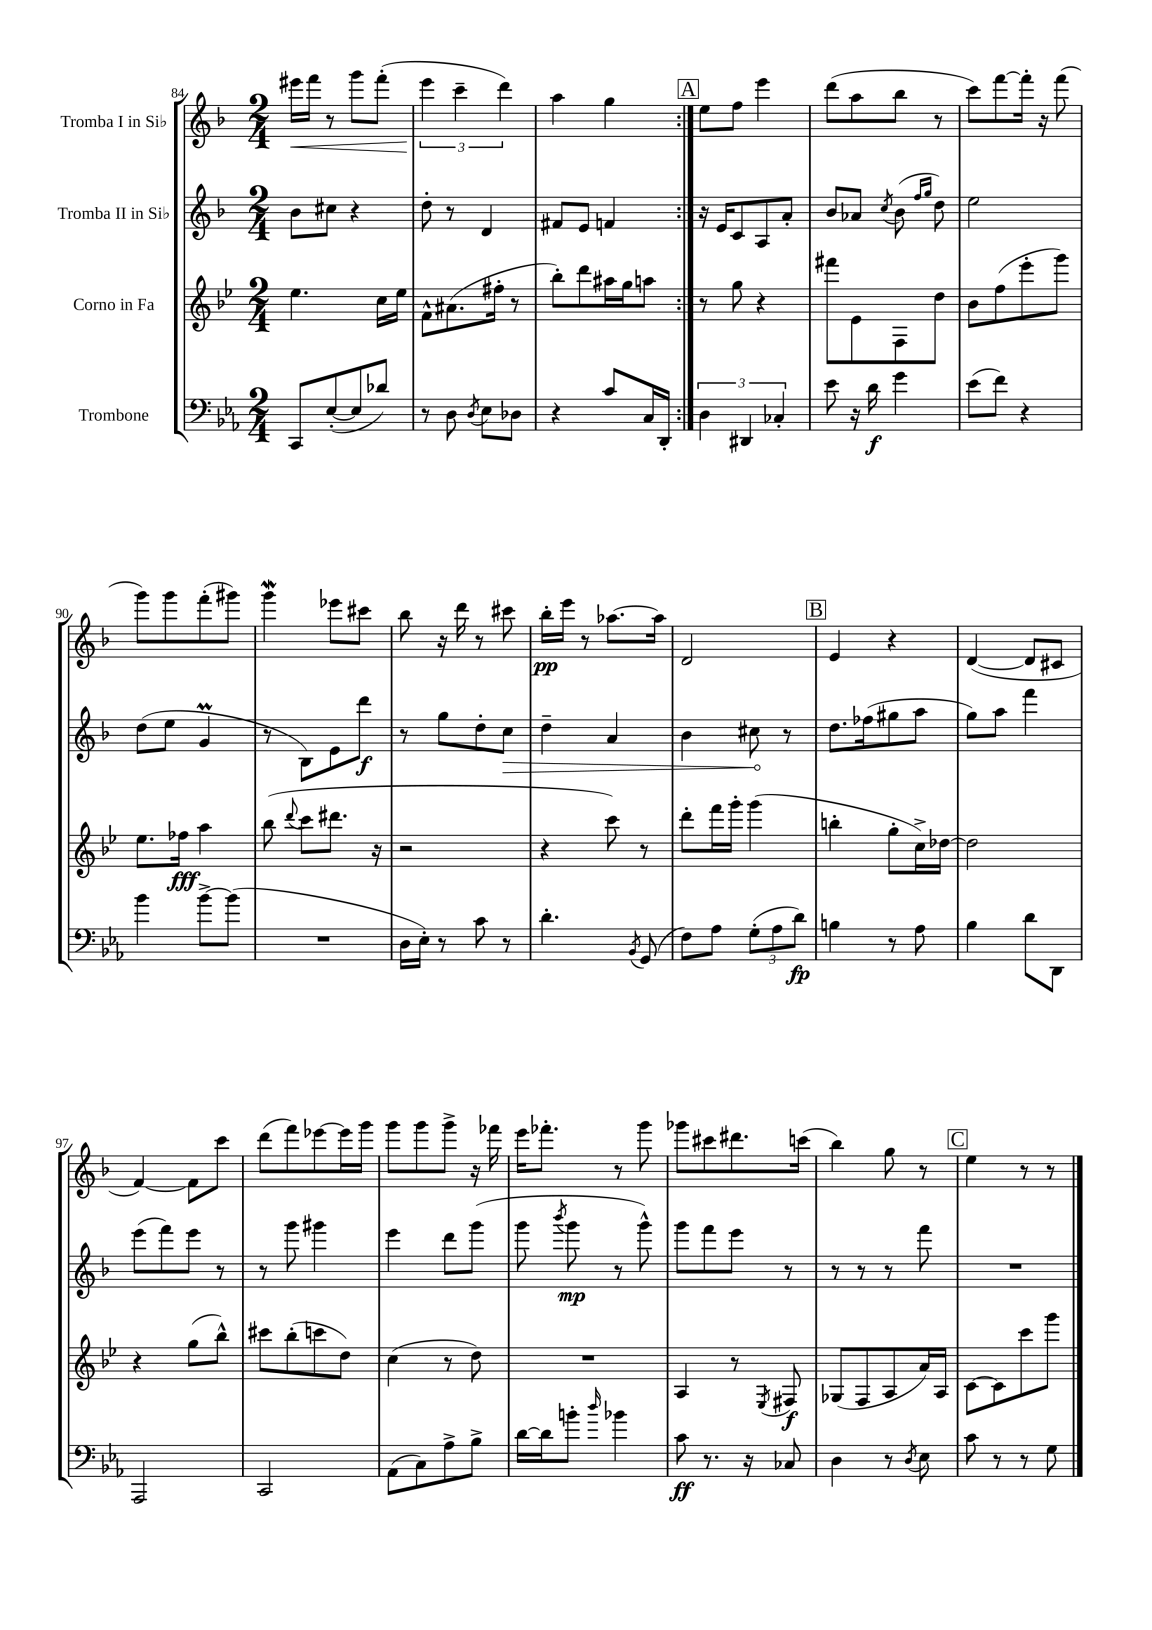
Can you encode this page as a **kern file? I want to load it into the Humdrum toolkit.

**kern	**dynam	**kern	**dynam	**kern	**dynam	**kern	**dynam
*part4	*part4	*part3	*part3	*part2	*part2	*part1	*part1
*staff4	*staff4	*staff3	*staff3	*staff2	*staff2	*staff1	*staff1
*I"Trombone	*	*I"Corno in Fa	*	*I"Tromba II in Si♭	*	*I"Tromba I in Si♭	*
*clefF4	*	*clefG2	*	*clefG2	*	*clefG2	*
*k[b-e-a-]	*	*k[b-e-]	*	*k[b-]	*	*k[b-]	*
*M2/4	*	*M2/4	*	*M2/4	*	*M2/4	*
=84	=84	=84	=84	=84	=84	=84	=84
!	!	!	!	!	!	!	!LO:HP:b
8CC/L	.	4.ee-\	.	8b-\L	.	16eee#X\LL	<
.	.	.	.	.	.	16fff\JJ	.
([8E-'/	.	.	.	8cc#X\J	.	8r	.
8E-/]	.	.	.	4r	.	8ggg\L	.
8d-X/J)	.	16cc\LL	.	.	.	(8fff'\J	.
.	.	16ee-\JJ	.	.	.	.	.
=85	=85	=85	=85	=85	=85	=85	=85
8r	.	8f^^\L	.	8dd'\	.	6eee\	.
8D\	.	(8.a#X\	.	8r	.	.	.
.	.	.	.	.	.	6ccc~\	[
8qD/	.	.	.	.	.	.	.
8E-\L	.	.	.	4d/	.	.	.
.	.	16ff#X'\Jk	.	.	.	.	.
.	.	.	.	.	.	6ddd\)	.
8D-X\J	.	8r	.	.	.	.	.
=86	=86	=86	=86	=86	=86	=86	=86
4r	.	8bb-'\L)	.	8f#X/L	.	4aa\	.
.	.	8ddd\	.	8e/J	.	.	.
8c/L	.	16aa#X\L	.	4fn/	.	4gg\	.
.	.	16gg\J	.	.	.	.	.
16C/L	.	8aan\J	.	.	.	.	.
16DD'/JJ	.	.	.	.	.	.	.
!!LO:REH:place=s1:t=A
=87:|!	=87:|!	=87:|!	=87:|!	=87:|!	=87:|!	=87:|!	=87:|!
6D\	.	8r	.	16r	.	8ee\L	.
.	.	.	.	16e/KL	.	.	.
.	.	8gg\	.	8c/	.	8ff\J	.
6DD#X/	.	.	.	.	.	.	.
.	.	4r	.	8A/	.	4eee\	.
6C-X'/	.	.	.	.	.	.	.
.	.	.	.	8a'/J	.	.	.
=88	=88	=88	=88	=88	=88	=88	=88
8e-\	.	8fff#X\L	.	8b-/L	.	(8ddd\L	.
16r	.	8e-\	.	8a-X/J	.	8aa\	.
16d\	f	.	.	.	.	.	.
.	.	.	.	8qcc/	.	.	.
4g\	.	8F\	.	(8b-\	.	8bb-\J	.
.	.	.	.	16qqff/LL	.	.	.
.	.	.	.	16qqgg/JJ	.	.	.
.	.	8dd\J	.	8dd\)	.	8r	.
=89	=89	=89	=89	=89	=89	=89	=89
(8e-\L	.	8b-\L	.	2ee\	.	8ccc\L)	.
8f\J)	.	(8ff\	.	.	.	[8fff\	.
4r	.	8eee-'\	.	.	.	16fff'\Jk]	.
.	.	.	.	.	.	16r	.
.	.	8ggg\J)	.	.	.	(8fff\	.
!!LO:LB:g=z
=90	=90	=90	=90	=90	=90	=90	=90
4b-\	.	8.ee-\L	.	(8dd\L	.	8ggg\L)	.
.	.	.	.	8ee\J	.	8ggg\	.
.	.	16ff-X\Jk	fff	.	.	.	.
[8b-^\L	.	4aa\	.	4gM/	.	(8fff'\	.
(8b-\J]	.	.	.	.	.	8ggg#X\J)	.
=91	=91	=91	=91	=91	=91	=91	=91
2r	.	(8bb-\	.	8r	.	4gggW\	.
.	.	8qqddd/	.	.	.	.	.
.	.	8ccc\L	.	8B-\L)	.	.	.
.	.	8.ddd#X\J	.	8e\	.	8eee-X\L	.
.	.	.	.	8ddd\J	f	8ccc#X\J	.
.	.	16r	.	.	.	.	.
=92	=92	=92	=92	=92	=92	=92	=92
16D\LL	.	2r	.	8r	.	8bb-\	.
16E-'\JJ)	.	.	.	.	.	.	.
8r	.	.	.	8gg\L	.	16r	.
.	.	.	.	.	.	16ddd\	.
8c\	.	.	.	8dd'\	.	8r	.
!	!	!	!	!	!LO:HP:b	!	!
8r	.	.	.	8cc\J	>	8ccc#X\	.
=93	=93	=93	=93	=93	=93	=93	=93
4.d'\	.	4r	.	4dd~\	.	16bb-'\LL	pp
.	.	.	.	.	.	16eee\JJ	.
.	.	.	.	.	.	8r	.
.	.	8ccc\)	.	4a/	.	[8.aa-X\L	.
8qBB-/	.	.	.	.	.	.	.
(8GG/	.	8r	.	.	.	.	.
.	.	.	.	.	.	16aa-\Jk]	.
=94	=94	=94	=94	=94	=94	=94	=94
8F\L)	.	8ddd'\L	.	4b-\	.	2d/	.
8A-\J	.	16fff\L	.	.	.	.	.
.	.	16ggg'\JJ	.	.	.	.	.
(12G'\L	.	(4ggg\	.	8cc#X\	.	.	.
12A-\	.	.	.	.	.	.	.
.	.	.	.	8r	]	.	.
12d\J)	fp	.	.	.	.	.	.
!!LO:REH:place=s1:t=B
=95	=95	=95	=95	=95	=95	=95	=95
4Bn\	.	4bbn'\	.	8.dd\L	.	4e/	.
.	.	.	.	(16ff-X\k	.	.	.
8r	.	8gg'\L	.	8gg#X\	.	4r	.
8A-\	.	16cc^\L)	.	8aa\J	.	.	.
.	.	[16dd-X\JJ	.	.	.	.	.
=96	=96	=96	=96	=96	=96	=96	=96
4B-\	.	2dd-\]	.	8gg\L)	.	([4d/	.
.	.	.	.	8aa\J	.	.	.
8d\L	.	.	.	4fff\	.	8d/L]	.
8DD\J	.	.	.	.	.	8c#X/J	.
!!LO:LB:g=z
=97	=97	=97	=97	=97	=97	=97	=97
2AAA-/	.	4r	.	(8eee\L	.	[4f/)	.
.	.	.	.	8fff\)	.	.	.
.	.	(8gg\L	.	8eee\J	.	8f\L]	.
.	.	8bb-^^\J)	.	8r	.	8ccc\J	.
=98	=98	=98	=98	=98	=98	=98	=98
2CC/	.	8ccc#X\L	.	8r	.	(8ddd\L	.
.	.	(8bb-'\	.	8ggg\	.	8fff\)	.
.	.	8cccn\	.	4ggg#X\	.	[8eee-X\	.
.	.	8dd\J)	.	.	.	16eee-\L]	.
.	.	.	.	.	.	16ggg\JJ	.
=99	=99	=99	=99	=99	=99	=99	=99
(8AA-\L	.	(4cc\	.	4eee\	.	8ggg\L	.
8C\)	.	.	.	.	.	8ggg\	.
8A-^\	.	8r	.	8ddd\L	.	8ggg^\J	.
8B-^\J	.	8dd\)	.	(8ggg\J	.	16r	.
.	.	.	.	.	.	16fff-X\	.
=100	=100	=100	=100	=100	=100	=100	=100
[16d\LL	.	2r	.	8ggg\	.	16eee\KL	.
16d\J]	.	.	.	.	.	8.fff-X'\J	.
.	.	.	.	8qbbb-/	.	.	.
8bn'\J	.	.	.	8ggg\	mp	.	.
16qqdd/	.	.	.	.	.	.	.
4b-X\	.	.	.	8r	.	8r	.
.	.	.	.	8ggg^^\)	.	8ggg\	.
=101	=101	=101	=101	=101	=101	=101	=101
8c\	ff	4A/	.	8ggg\L	.	8ggg-X\L	.
8.r	.	.	.	8fff\	.	8ccc#X\	.
.	.	8r	.	8eee\J	.	8.ddd#X\	.
16r	.	.	.	.	.	.	.
.	.	8qE-/	.	.	.	.	.
8C-X/	.	8F#X/	f	8r	.	.	.
.	.	.	.	.	.	(16cccn\Jk	.
=102	=102	=102	=102	=102	=102	=102	=102
4D\	.	(8G-X/L	.	8r	.	4bb-\)	.
.	.	8F/	.	8r	.	.	.
8r	.	8A/	.	8r	.	8gg\	.
8qD/	.	.	.	.	.	.	.
8E-\	.	16a/L)	.	8fff\	.	8r	.
.	.	16A/JJ	.	.	.	.	.
!!LO:REH:place=s1:t=C
=103	=103	=103	=103	=103	=103	=103	=103
8c\	.	[8c\L	.	2r	.	4ee\	.
8r	.	8c\]	.	.	.	.	.
8r	.	8ccc\	.	.	.	8r	.
8G\	.	8ggg\J	.	.	.	8r	.
==	==	==	==	==	==	==	==
*-	*-	*-	*-	*-	*-	*-	*-
